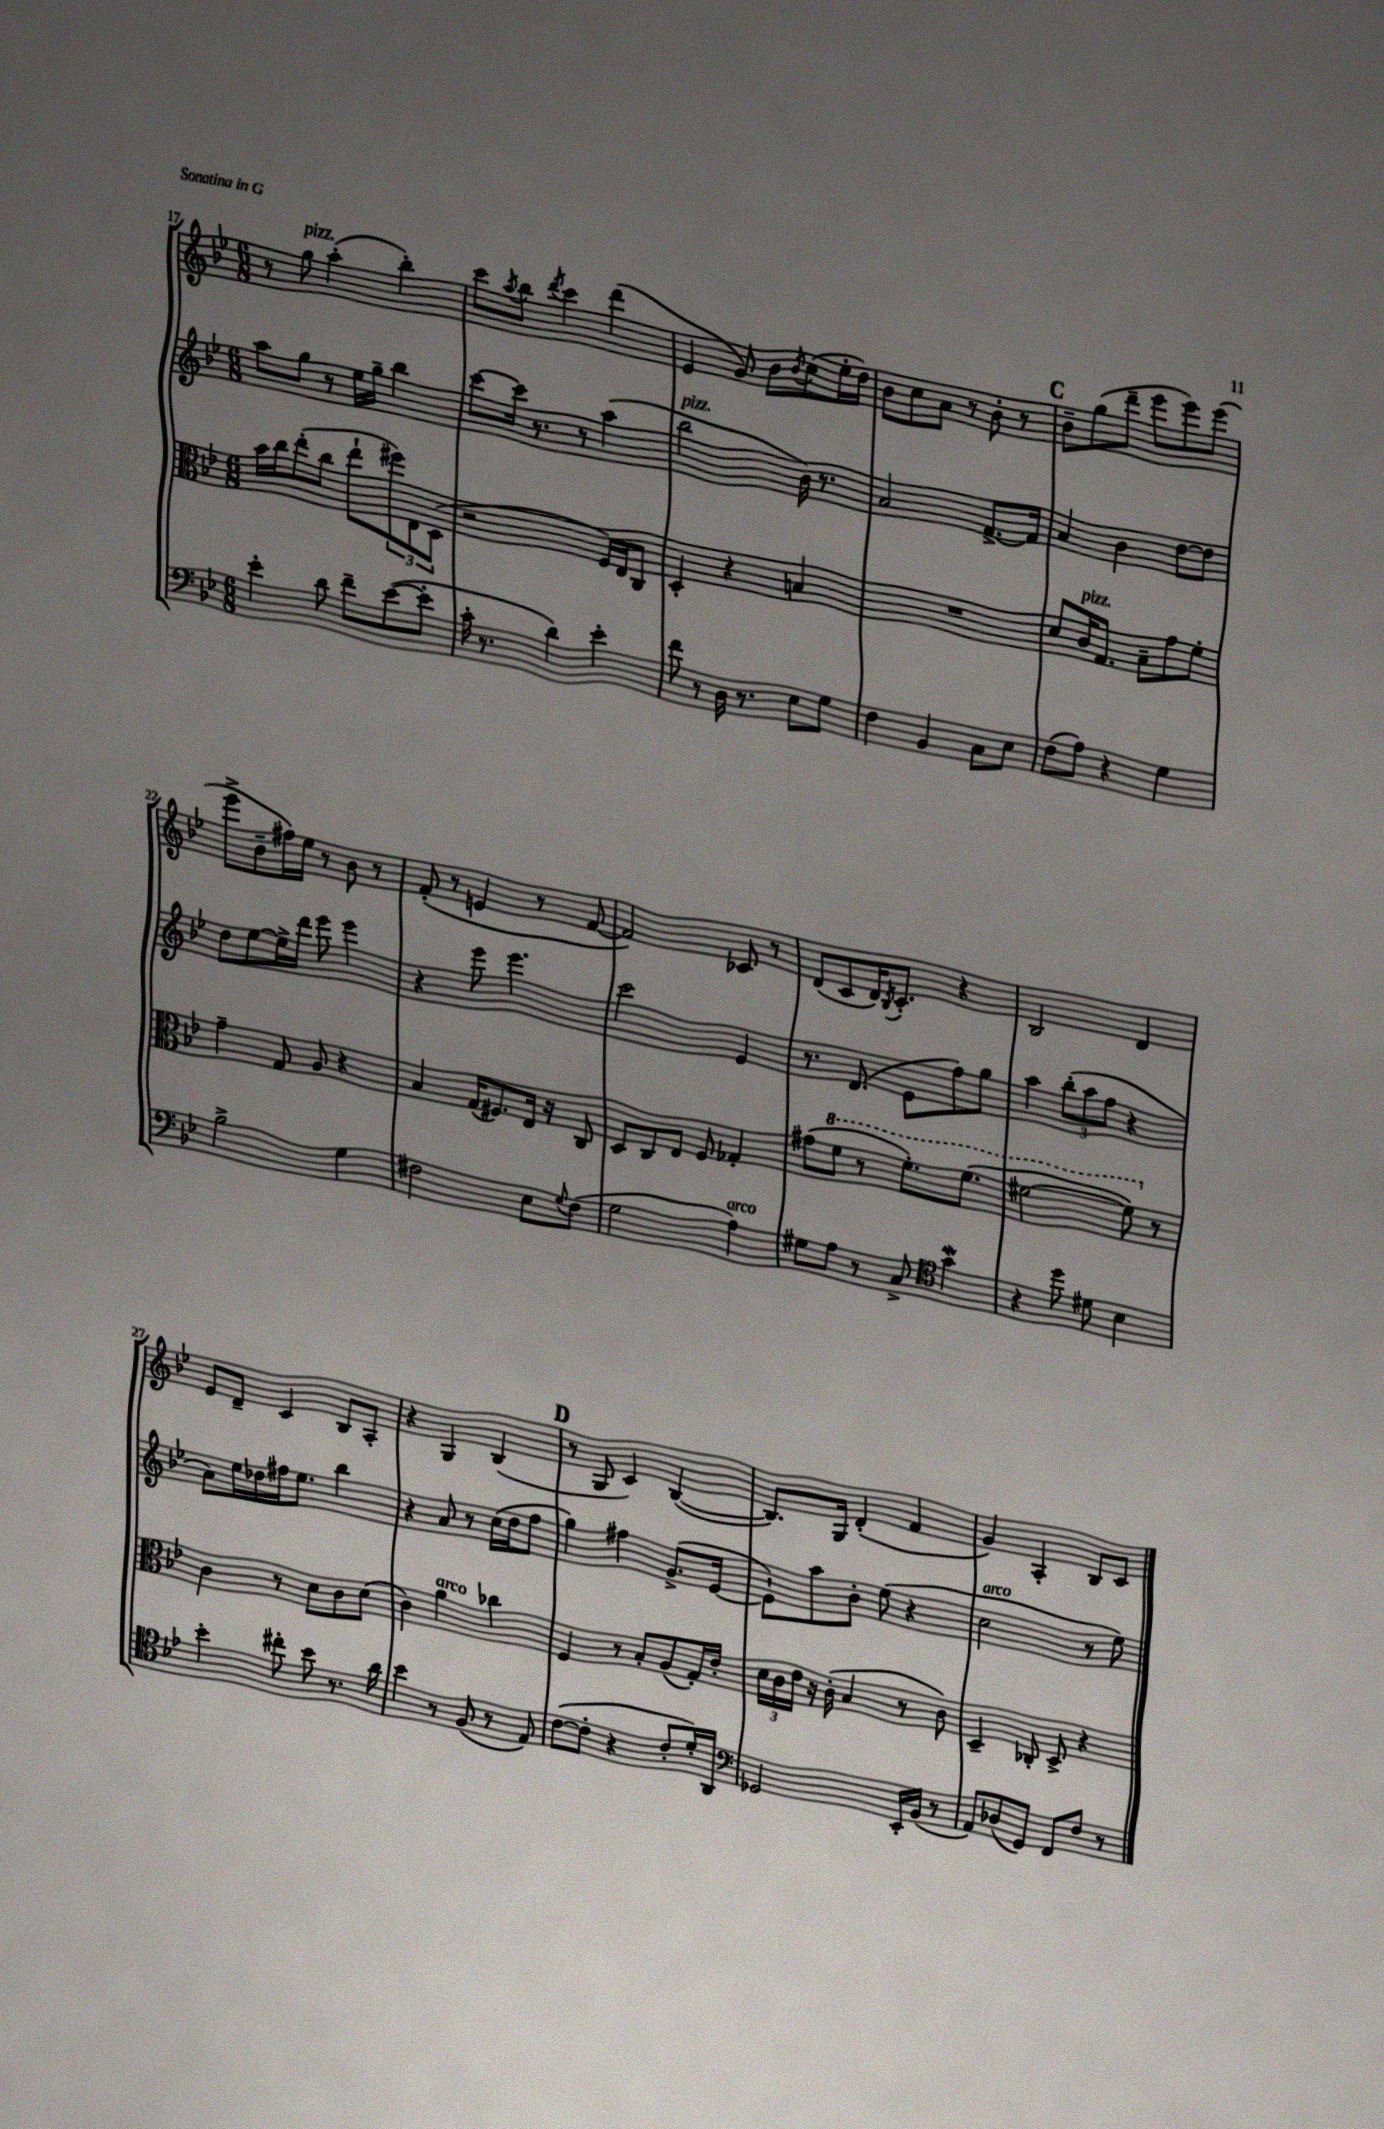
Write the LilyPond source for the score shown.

<<
\new StaffGroup <<
\new Staff = "s0" {
    \clef treble \key bes \major \numericTimeSignature \time 6/8
    r8 g''8^\markup { \italic "pizz." } a''4-.( bes''4-.) |
    c'''8 \acciaccatura { a''8 } bes''8 \acciaccatura { d'''8 } c'''4 d'''4( |
    ees'4 g'8) bes'8 \acciaccatura { bes'8 } c''8( ees''16-. d''16) |
    bes'8 c''8 a'8 r8 bes'8-. r8 |
    \mark \markup { \bold "C" } bes'8-- g''8( d'''8-- ees'''8 ees'''8) ees'''8( |
    ees'''8-> bes'8-- fis''16) ees''16 r8 bes'8 r8 |
    f'8-.( r8 e'4 r8 f'8~ |
    f'2) ces'8 r8 |
    d'8( c'8 d'16) \acciaccatura { bes8 } c'8.-. r4 |
    bes2 d'4 |
    ees'8 d'8-- c'4 bes8 a8-. |
    r4 g4 bes4( |
    \mark \markup { \bold "D" } r8 g8 c'4) bes4~( |
    bes8.) g16 d'4-.( f'4 |
    g'4) a4-. bes8 c'8 \bar "|." |
}
\new Staff = "s1" {
    \clef treble \key bes \major \numericTimeSignature \time 6/8
    a''8 g''8 r8 ees''16 g''16-- bes''4 |
    c'''8~ c'''16 r8. r8 a''4( |
    bes''2^\markup { \italic "pizz." } bes'16) r8. |
    a'2 f'8.~-> f'16 |
    \mark \markup { \bold "C" } a'4 bes'4 d''8~ d''8 |
    d''8 ees''8~ ees''16-> d'''16 ees'''8 ees'''4 |
    r4 ees'''8 ees'''4. |
    c'''2 ees'4 |
    r8. d'8.( ees'8 f''8) g''8 |
    a''4 \tuplet 3/2 { bes''8-.( a''8 f''8 } r4 |
    a'8) ees''16 des''16 fis''16 ees''8. bes''4 |
    r4 a'8 r8 c''16( d''16 f''8 |
    \mark \markup { \bold "D" } g''4) fis''4 g'8.->( ees'16~ |
    ees'8-!) a''8 bes'8-. ees''8( r4 |
    c''2^\markup { \italic "arco" } r8 ees''8) \bar "|." |
}
\new Staff = "s2" {
    \clef alto \key bes \major \numericTimeSignature \time 6/8
    bes'16 c''16 ees''8-.( c''8 ees''8-! \tuplet 3/2 { fis''8) ees8 d8( } |
    r2 f16) ees16 c8 |
    d4-. r4 b4 |
    R2. |
    \mark \markup { \bold "C" } d'8 c'16^\markup { \italic "pizz." } g8. bes8-- g'8 f'8-. |
    g'4-- g8 a8 r4 |
    bes4 g16( fis8.) ees16 r16 c8 |
    d8 c8 ees8 f8 ges4-. |
    gis'8( \ottava #1 f''8 r8 f''8.-.) f''8.( |
    fis''2~ fis''8) \ottava #0 r8 |
    c'4 r8 d'8 c'8 d'8( |
    c'4) a'4^\markup { \italic "arco" } ces''4 |
    \mark \markup { \bold "D" } f4 r8 bes8-. a8( g16-.) ees'16-. |
    \tuplet 3/2 { d'16 c'16 ees'16 } r16 c'16-.( bes4 r8 c'8) |
    d4-- ces8-. d8-> r4 \bar "|." |
}
\new Staff = "s3" {
    \clef bass \key bes \major \numericTimeSignature \time 6/8
    ees'4-. d'8 f'8-- ees'8~( ees'8-. |
    c'16-. r8. d'4) ees'4-. |
    f'8 r8 d16 r8. ees8 g8 |
    f4 bes,4 c8 ees8 |
    \mark \markup { \bold "C" } f8( a8) r4 g4 |
    bes2-> g4 |
    fis2 ees8 \appoggiatura { g8 } fis8( |
    g2 a4^\markup { \italic "arco" }) |
    gis8 a8 r8 c8-> \clef tenor g'4\mordent |
    r4 d''8 dis'8 bes4 |
    bes'4-. cis''8-. bes'8 r8. a'16 |
    bes'4 r8 f8( r8 ees8) |
    \mark \markup { \bold "D" } c'8~( c'8-. r4 c'8-. d'16-.) a,16 |
    \clef bass ges,2 ees,16-. bes,16( r8 |
    a,8) des8( g,8) f,8 f8 r8 \bar "|." |
}
>>
>>
\layout { \context { \Score currentBarNumber = #17 } }
